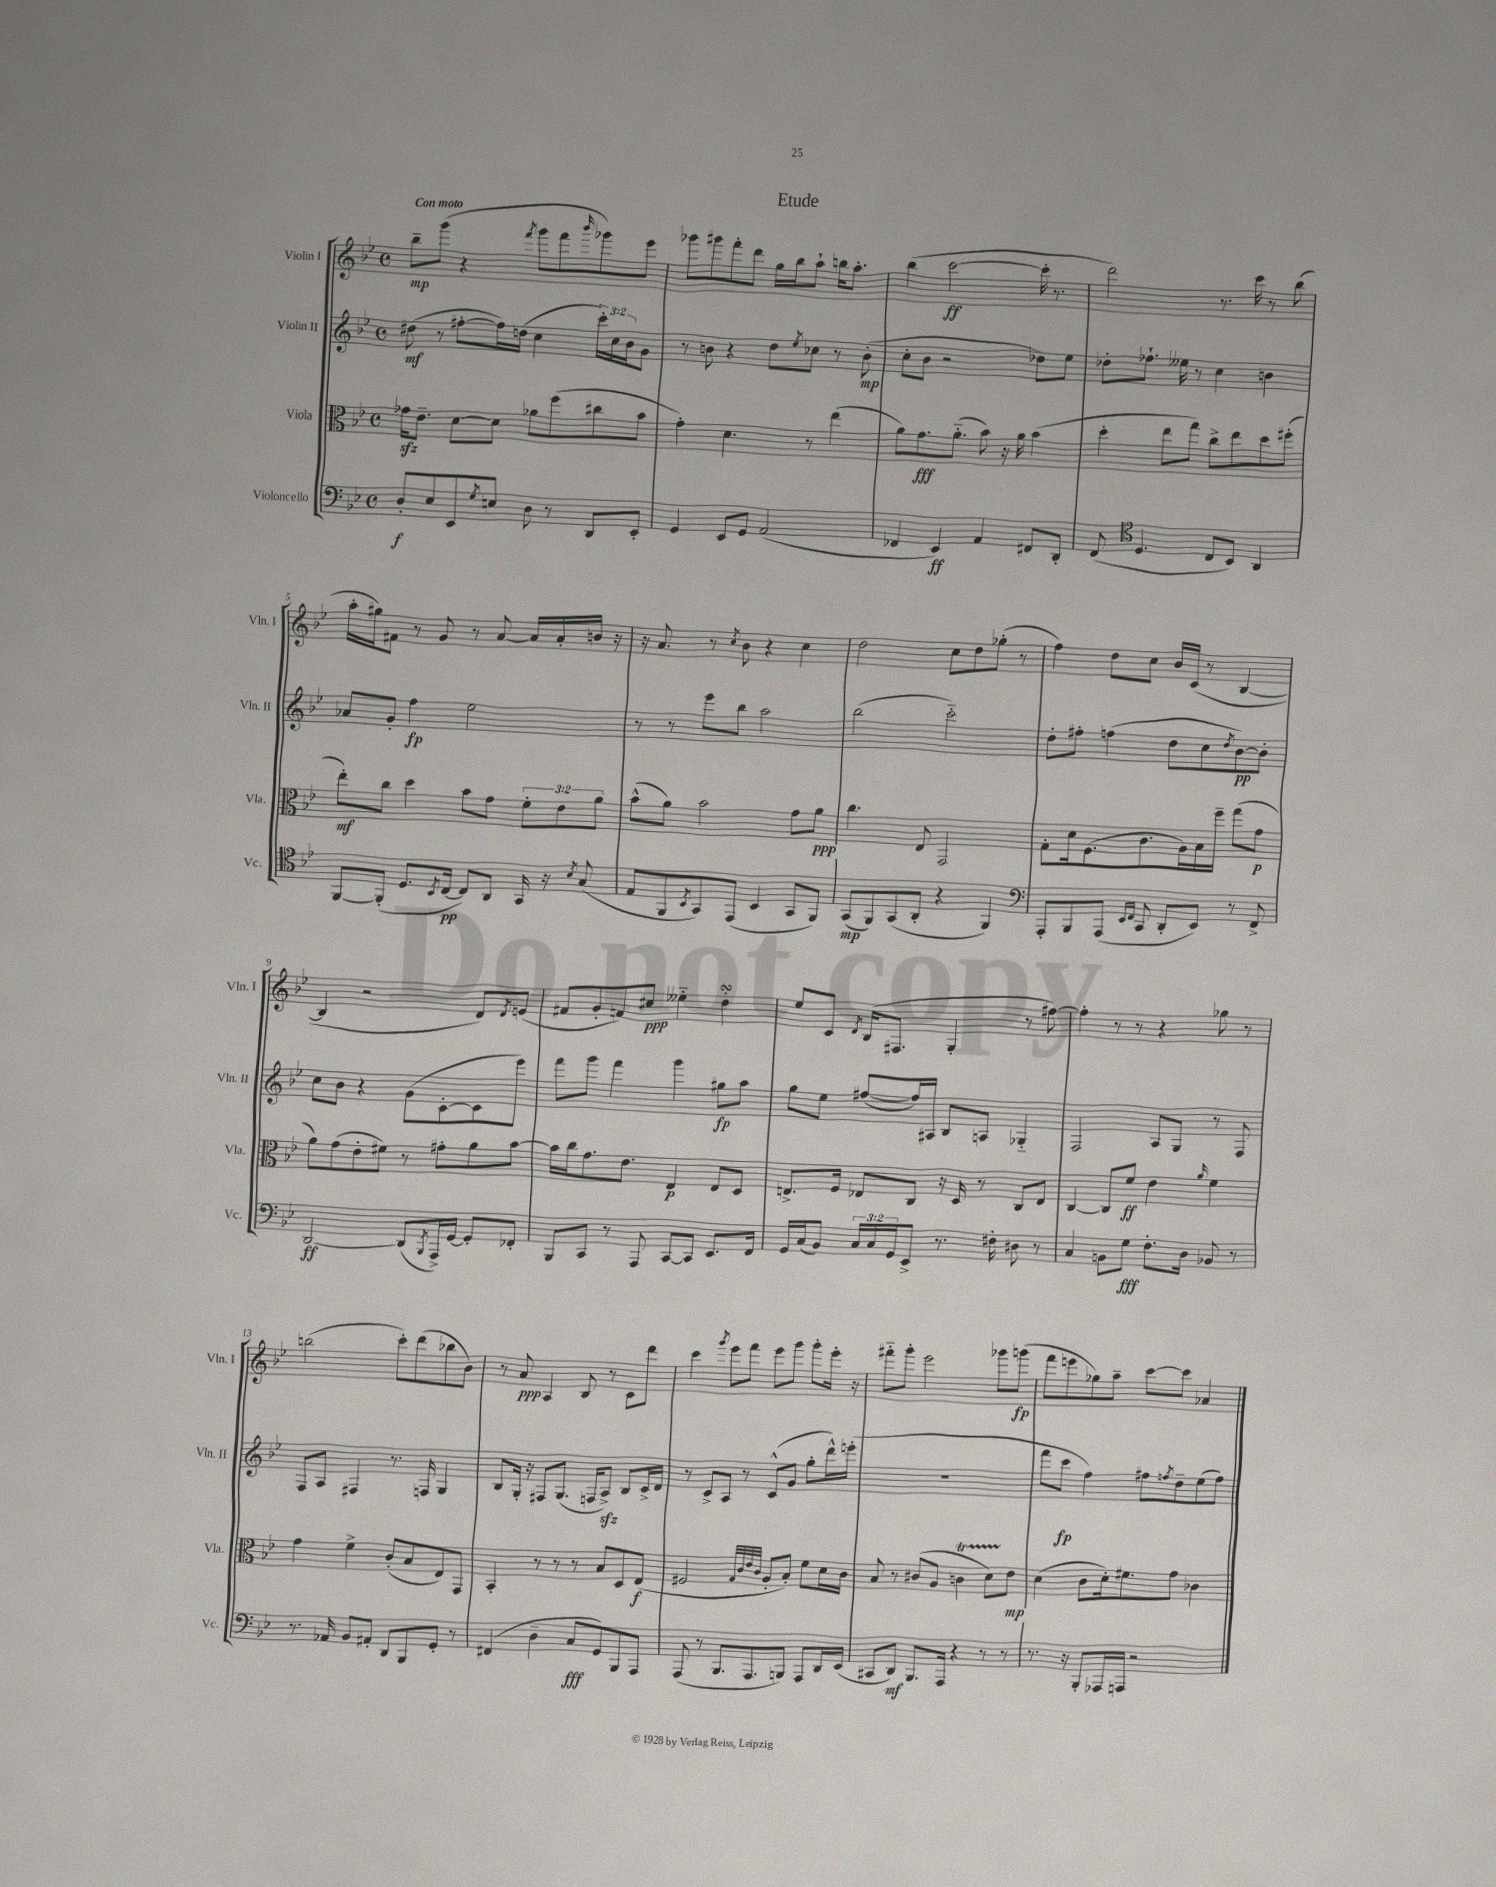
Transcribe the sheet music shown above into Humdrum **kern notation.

**kern	**kern	**kern	**kern
*staff4	*staff3	*staff2	*staff1
*clefF4	*clefC3	*clefG2	*clefG2
*k[b-e-]	*k[b-e-]	*k[b-e-]	*k[b-e-]
*M4/4	*M4/4	*M4/4	*M4/4
*met(c)	*met(c)	*met(c)	*met(c)
8D'	16g-	(8dd#	8bb-~
.	8.e-~	.	.
8E-	.	8r	(8ggg
8EE-	[8d	[8ff#'	4r
8qG	.	.	.
8E	8d]	16ff#])	.
.	.	(16dd	.
.	.	.	8qfff
8D	8a-	4cc	8ggg
8r	(8ff	.	8fff
.	.	.	16qqbbb-
8DD	8cc#	24ccc')	8ggg-)
.	.	24cc	.
.	.	24b-	.
8EE-'	8b-	8g	8eee-
=	=	=	=
4GG	4g')	8r	8ggg-
.	.	8b	8ggg#
8EE-	4.d	4r	8fff'
8GG	.	.	8ddd
(2AA	.	8dd	16gg
.	.	.	16bb-
.	.	8qee-	.
.	8r	8cc-	8aa`
.	(4ee-	8r	16bb
.	.	.	8.aa'
.	.	(8b'	.
=	=	=	=
4FF-	8a)	8cc'	(4bb-
.	8.g	8b-	.
4EE-)	.	2r	[2ccc
.	(8.a'~	.	.
4AA	8b-)	.	.
.	16r	.	.
.	16a	.	.
8FF#	(4b-	8dd-)	16ccc']
.	.	.	8.r
8DD'	.	8ee-	.
=	=	=	=
(8FF	4dd'	8dd-'	2ddd)
*clefC4	*	*	*
4.D	.	8.ff-`	.
.	8ee-	.	.
.	.	16ee--	.
.	8gg)	8r	.
8C	8cc^	4cc	8.r
8BB-)	8ee-	.	.
.	.	.	16ccc
4AA	8dd	4b	8r
.	(8ff#'	.	(8bb-
=	=	=	=
[8FF	8ee-')	8a-	16aa'
.	.	.	16gg#)
(8FF']	8cc	8g'	8f#
8.D	4dd	4ff	8r
.	.	.	8g
8qBB-	.	.	.
[16C	.	.	.
8C])	8b-	2ee-	8r
8AA	8g	.	[8a
16GG	12f'	.	16a]
16r	.	.	16a'
.	12e-	.	.
8qB-	.	.	.
(8G	.	.	16b
.	12a	.	.
.	.	.	16r
=	=	=	=
8E-	(8b-^^	8r	16r
.	.	.	8.a
8FF	8a)	8r	.
8qBB-	.	.	.
8GG)	2b-	8eee-	8r
.	.	.	8qcc
(8EE-	.	8bb-	8b-
4BB-	.	2aa	4r
8GG	8g	.	4cc
8FF)	8a	.	.
=	=	=	=
(8GG	4.cc	(2bb-	2dd
8FF)	.	.	.
(8GG	.	.	.
8AA'	8E-	.	.
4r	2GG	2ccc'~)	8cc
.	.	.	8dd
4FF)	.	.	(8gg-'
.	.	.	8r
=	=	=	=
*clefF4	*	*	*
8AAA'	8G'	8dd'	4ff)
8BBB-	16d	8ff#'	.
.	(8.F	.	.
(8AAA	.	(4ff	8dd
16qqEE-	.	.	.
16qqFF	.	.	.
8CC	8.c	.	8cc
8DD'	.	8dd	16b-
.	16A)	.	(16c
8EE-)	16B-	8cc	8r
.	16ff~	.	.
.	.	8qdd	.
8r	(8gg	[8b-)	[4B-
8FF^	8g	8b-']	.
=	=	=	=
[2DD	8a)	8cc	4B-]
.	(8g	8b-	.
.	8e-'	4r	2r
.	8f#)	.	.
(8DD]	8r	(8g	.
8qBBB-	.	.	.
16AAA^)	8g#'	[8c'	.
[16GG	.	.	.
8GG']	8a	8c]	8d)
.	.	.	8qd
8FF-'	[8b-	8eee-)	(8e
=	=	=	=
8BBB-	16b-]	8fff	8f#
.	16cc	.	.
8CC	8.g	8ggg	8g'
8r	.	4fff	8f)
.	8.e-	.	.
8AAA	.	.	8cc#
[8CC	4E-	4ggg	4ee--'~
8CC]	.	.	.
8.EE-	8E-	8gg#	4dd'
.	8D	8aa	.
16FF	.	.	.
=	=	=	=
16GG	8.E^	8gg	8ee-
(16C	.	.	.
8BB-)	.	8ee-	8c
.	16F	.	.
.	.	.	8qd
24C	8E-	([8ff#	(16B-
24C	.	.	.
.	.	.	8.F#
24GG	.	.	.
8EE-^	8C	16ff#])	.
.	.	16A#	.
8.r	16r	8B-	4G'
.	16D	.	.
.	8r	8A	.
16F#'	.	.	.
8D#	8C	4G-'~	8r
8r	8E-	.	[8ff#)
=	=	=	=
4C	[4C	2F	4ff#']
8BB	8C]	.	8r
8G	8f	.	8r
8.F'	4e-	8A	4r
.	.	8G	.
16D	.	.	.
.	16qqa	.	.
8BB-	4f	8r	8gg-
8r	.	8F	8r
=	=	=	=
8.r	4g	8F	(2bb
.	.	8A	.
16AA-	.	.	.
8BB-	4f^	4F#	.
8AA#'	.	.	.
8DD	(8c'	8.r	8ccc')
8BBB-	8B-	.	(8ddd
.	.	16F	.
8GG'	8E-)	4G	8bb-
8r	8GG	.	8b-)
=	=	=	=
(4FF#	4BB-'	8B-	8r
.	.	16G'	8a
.	.	16r	.
4D~	8r	8F#	4A
.	8r	(8.G	.
8C	8r	.	8B-
.	.	16F	.
8GG)	8B-	8A^)	8r
8BBB-	8D	8B-	8c
8AAA	(8E-	16c^	8ddd
.	.	16d	.
=	=	=	=
(8AAA	2F#	8r	4ccc
8r	.	8c^	.
.	.	.	8qggg
8.BBB-	.	8A	8eee-
.	.	8r	8fff
8.AAA	.	.	.
.	32qqG	.	.
.	32qqc	.	.
.	32qqe-	.	.
.	32qqc	.	.
.	8A'	(8c^^	8eee-
8BBB)	8B-')	8g	8ggg
8AAA	8f	8gg'	8ggg'
16DD	16d	16ddd^^)	16eee-'
(16EE-	16c	(16eee'	16r
=	=	=	=
8CC#	8B-	1r	8fff#'~
8DD)	8r	.	8ggg'
8.BBB-	(8c#	.	2eee-
.	8A	.	.
16AAA	.	.	.
4r	4c	.	.
8r	8d)	.	8ggg-
8r	8e-	.	(8ggg
=	=	=	=
8.r	(4d	8fff	8fff
.	.	8ccc	8eee
16r	.	.	.
8BBB-'	8c	4ff)	8gg-)
16AAA-	16d')	.	8aa~
16AAA	8.f#	.	.
2r	.	8ff#	[8ccc
.	.	8qff	.
.	8g	8dd~	8ccc]
.	4c-	(8ee-	4a-
.	.	8ff)	.
==	==	==	==
*-	*-	*-	*-
